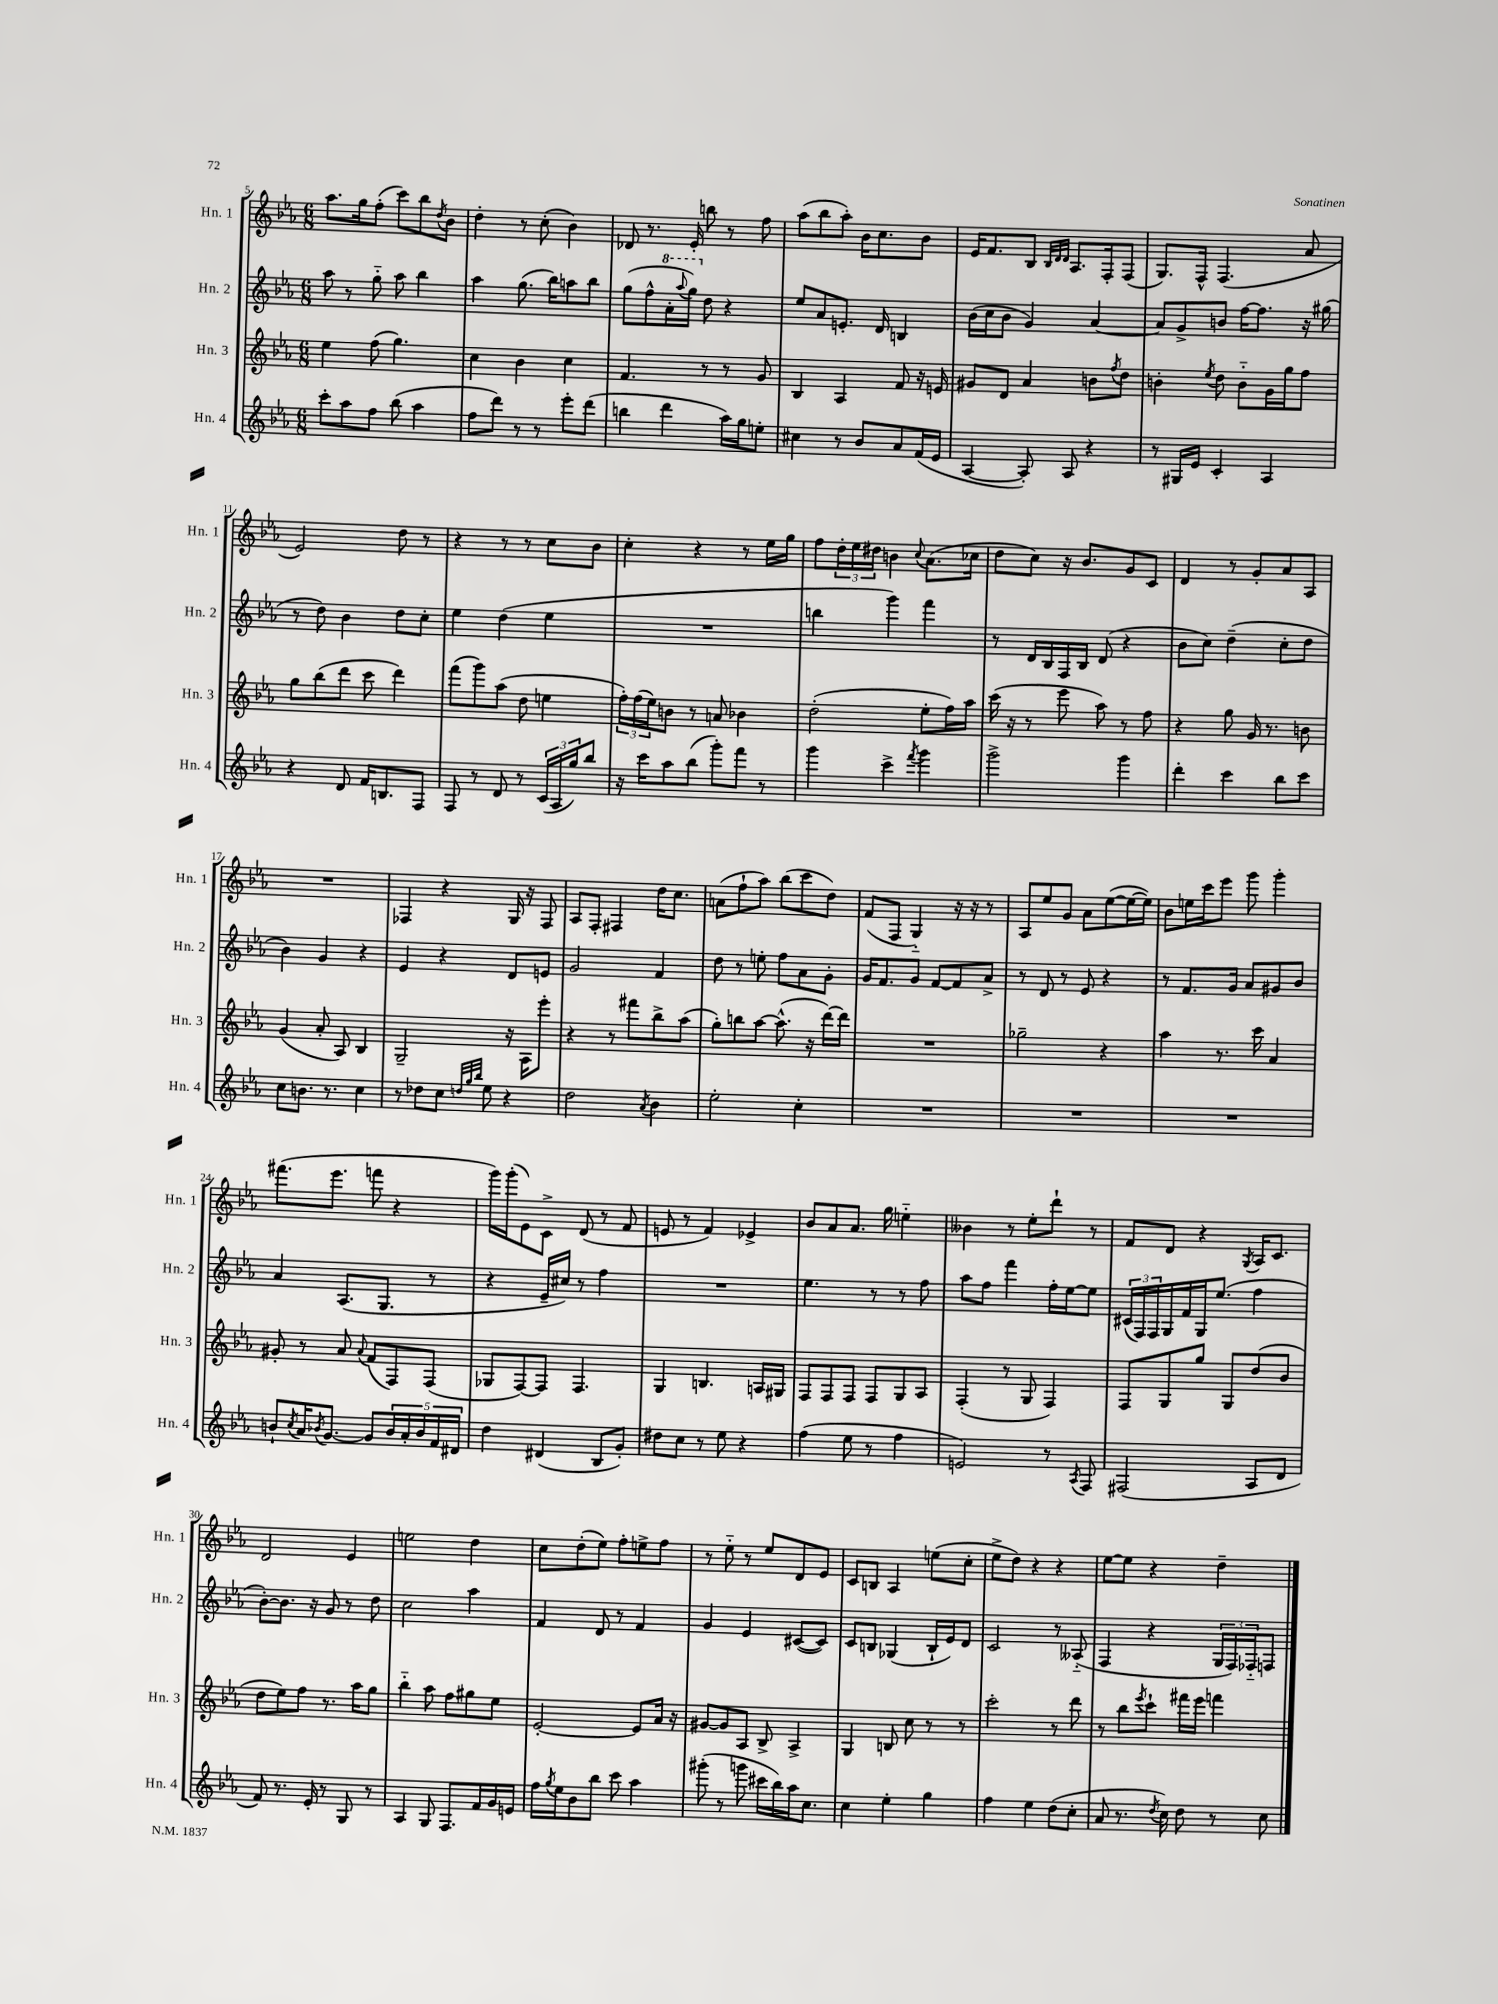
<<
\new StaffGroup <<
\new Staff = "s0" \with { instrumentName = "Hn. 1" shortInstrumentName = "Hn. 1" } {
    \clef treble \key ees \major \numericTimeSignature \time 6/8
    aes''8. g''16 f''8-.( c'''8) bes''8 \acciaccatura { d''8 } bes'8 |
    d''4-. r8 c''8-.( bes'4) |
    des'8 r8. ees'16-. b''8 r8 f''8 |
    aes''8( bes''8 aes''8-.) bes'16 c''8. bes'8 |
    ees'16 f'8. bes8 \grace { bes32 d'32 d'32 } aes8. f16-. f8( |
    g8.) f16-^ f4.( aes'8 |
    ees'2) d''8 r8 |
    r4 r8 r8 c''8 bes'8 |
    c''4-. r4 r8 ees''16 g''16 |
    f''8 \tuplet 3/2 { d''16-. ees''16 dis''16 } b'4 \appoggiatura { c''8 } aes'8.( ces''16 |
    d''8 c''8) r16 bes'8. g'8 c'8 |
    d'4 r8 g'8-. aes'8 aes8 |
    R2. |
    fes4 r4 g16 r16 fes8 |
    aes8 f8-. fis4 d''16 c''8. |
    a'8( f''8-! aes''8) bes''8( c'''8 d''8) |
    f'8( f8 g4-_) r16 r16 r8 |
    aes8 ees''8 g'8 aes'8 ees''8~( ees''16~ ees''16) |
    bes'8 e''16 c'''16 ees'''8 g'''8 g'''4-. |
    fis'''8.( ees'''8. f'''8 r4 |
    g'''16) g'''16-.( ees'8) c'8-> d'8( r8 f'8 |
    e'8 r8 f'4) ees'4-> |
    bes'8 aes'8 aes'8. g''16 e''4-_ |
    beses'4 r8 ees''8-. d'''8-! r8 |
    f'8 d'8 r4 \acciaccatura { g8 } aes16 c'8. |
    d'2 ees'4 |
    e''2 d''4 |
    c''8 d''8-.( ees''8) f''8-. e''8-> f''8 |
    r8 ees''8-_ r8 ees''8 d'8 ees'8 |
    c'8 b8 aes4 e''8( c''8-. |
    ees''8-> d''8) r4 r4 |
    ees''8~ ees''8 r4 d''4-- \bar "|." |
}
\new Staff = "s1" \with { instrumentName = "Hn. 2" shortInstrumentName = "Hn. 2" } {
    \clef treble \key ees \major \numericTimeSignature \time 6/8
    aes''8 r8 g''8-_ aes''8 bes''4 |
    aes''4 g''8.( bes''16) a''8 bes''8 |
    g''8( f''8-^ \ottava #1 aes''16-. \appoggiatura { aes'''8 } g'''16) \ottava #0 d''8 r4 |
    ees''8 aes'8 e'8.-. d'16 b4 |
    bes'16( c''16 bes'8 g'4) aes'4~ |
    aes'8 g'8-> b'8 f''16~ f''8. r16 gis''16( |
    r8 d''8) bes'4 d''8 c''8-. |
    ees''4 d''4( ees''4 |
    R2. |
    b''4 g'''4) f'''4 |
    r8 d'16 bes16 f16 bes16 d'8( r4 |
    bes'8 c''8) d''4--( c''8-. d''8 |
    bes'4) g'4 r4 |
    ees'4 r4 d'8 e'8 |
    g'2 f'4 |
    d''8 r8 e''8-. f''8 aes'8 g'8-. |
    g'16 f'8. g'8 f'8~ f'8 aes'8-> |
    r8 d'8 r8 ees'8 r4 |
    r8 f'8. g'16 aes'8 gis'8 bes'8 |
    aes'4 aes8.( g8. r8 |
    r4 ees'16-- cis''16) r8 f''4 |
    R2. |
    ees''4. r8 r8 f''8 |
    aes''8 f''8 f'''4 f''16-. ees''16~ ees''8 |
    \tuplet 3/2 { cis'16( f16) f16 } g16 f'16 g16 ees''8.( f''4 |
    bes'8~-.) bes'8. r16 g'8 r8 d''8 |
    c''2 aes''4 |
    f'4 d'8 r8 f'4 |
    g'4 ees'4 cis'8~( cis'8) |
    c'8 b8 ges4( b16-! ees'16) d'8 |
    c'2 r8 aeses8-_( |
    f4 r4 \tuplet 3/2 { g16 f16) fes16-_ } f8 \bar "|." |
}
\new Staff = "s2" \with { instrumentName = "Hn. 3" shortInstrumentName = "Hn. 3" } {
    \clef treble \key ees \major \numericTimeSignature \time 6/8
    ees''4 f''8( g''4.) |
    c''4 bes'4 c''4 |
    f'4. r8 r8 g'8 |
    bes4 aes4 f'8 r16 e'16 |
    gis'8 d'8 aes'4 b'8 \acciaccatura { f''8 } d''8 |
    b'4-. \acciaccatura { ees''8 } d''8 b'8-_ g'16 g''16 f''8 |
    g''8 bes''8( d'''8 c'''8 d'''4) |
    f'''8( g'''8) aes''8( d''8 e''4 |
    \tuplet 3/2 { f''16-.) f''16( ees''16) } b'8 r8 a'8 bes'4 |
    d''2-.( ees''8-. f''16) aes''16 |
    c'''16( r16 r8 ees'''8 aes''8) r8 f''8 |
    r4 g''8 g'16 r8. b'8 |
    g'4( aes'8-. aes8) bes4 |
    g2-- r16 aes16 ees'''8-. |
    r4 r8 fis'''8 bes''8-> aes''8( |
    g''8-.) b''8 aes''8~ aes''8.-^( r16 d'''16~) d'''16 |
    R2. |
    ges''2-- r4 |
    aes''4 r8. c'''16 aes'4 |
    gis'8-. r8 aes'8 \appoggiatura { aes'8 } f'8( f8) f8( |
    ges8 f8~) f8 f4. |
    g4 b4. a16 gis16 |
    f8 f8 f8 f8 g8 aes8 |
    f4-.( r8 g8 f4) |
    f8 g8 g''8 g8 d''8( bes'8 |
    d''8 ees''8) f''8 r8. aes''16 g''8 |
    bes''4-_ aes''8 f''8 gis''8 ees''8 |
    ees'2~-. ees'8 aes'16 r16 |
    gis'8~ gis'8 aes8 bes8-> aes4-> |
    g4 b8 c''8 r8 r8 |
    c'''2-. r8 d'''8 |
    r8 bes''8 \acciaccatura { ees'''8 } c'''8-! fis'''16 ees'''16 f'''4 \bar "|." |
}
\new Staff = "s3" \with { instrumentName = "Hn. 4" shortInstrumentName = "Hn. 4" } {
    \clef treble \key ees \major \numericTimeSignature \time 6/8
    c'''8-. aes''8 f''8 bes''8( aes''4 |
    f''8 d'''8) r8 r8 ees'''8-. d'''8( |
    b''4 d'''4 aes''16) g''16 e''8-. |
    cis''4 r8 bes'8 aes'8 f'16( ees'16 |
    aes4~ aes8-.) aes8 r4 |
    r8 gis16 ees'16 c'4-. aes4 |
    r4 d'8 f'16 b8. f8 |
    f8 r8 d'8 r8 \tuplet 3/2 { c'16( aes16 g''16) } bes''8 |
    r16 c'''16 aes''8 bes''8( g'''8-.) f'''8 r8 |
    g'''4 c'''4-> \acciaccatura { f'''8 } g'''4 |
    g'''2-> g'''4 |
    d'''4-. c'''4 bes''8 c'''8 |
    c''8 b'8. r8. c''4 |
    r8 des''8 c''8 \grace { d''32 g''32 bes''32 } ees''8 r4 |
    d''2 \acciaccatura { aes'8 } bes'4 |
    ees''2-. c''4-. |
    R2. |
    R2. |
    R2. |
    b'8-! \acciaccatura { c''8 } aes'16 \acciaccatura { bes'8 } g'8.~ g'8 \tuplet 5/4 { bes'16 aes'16-. bes'16 f'16 dis'16 } |
    d''4 dis'4( bes8 g'8-.) |
    dis''8 c''8 r8 ees''8 r4 |
    f''4( ees''8 r8 f''4 |
    e'2) r8 \acciaccatura { aes8 } f8 |
    fis2( aes8 d'8 |
    f'8) r8. ees'16-. r8 g8 r8 |
    aes4 g8 f8. f'16 g'16 e'16 |
    f''16 \acciaccatura { g''8 } ees''16 bes'8 bes''8 c'''8 aes''4 |
    gis'''8-.( r8 g'''8 cis'''16 bes''16) aes''16 c''8. |
    c''4 ees''4-. g''4 |
    f''4 ees''4 d''8( c''8-. |
    aes'8 r8. \acciaccatura { d''8 } c''16) d''8 r8 c''8 \bar "|." |
}
>>
>>
\layout { \context { \Score currentBarNumber = #5 } }
